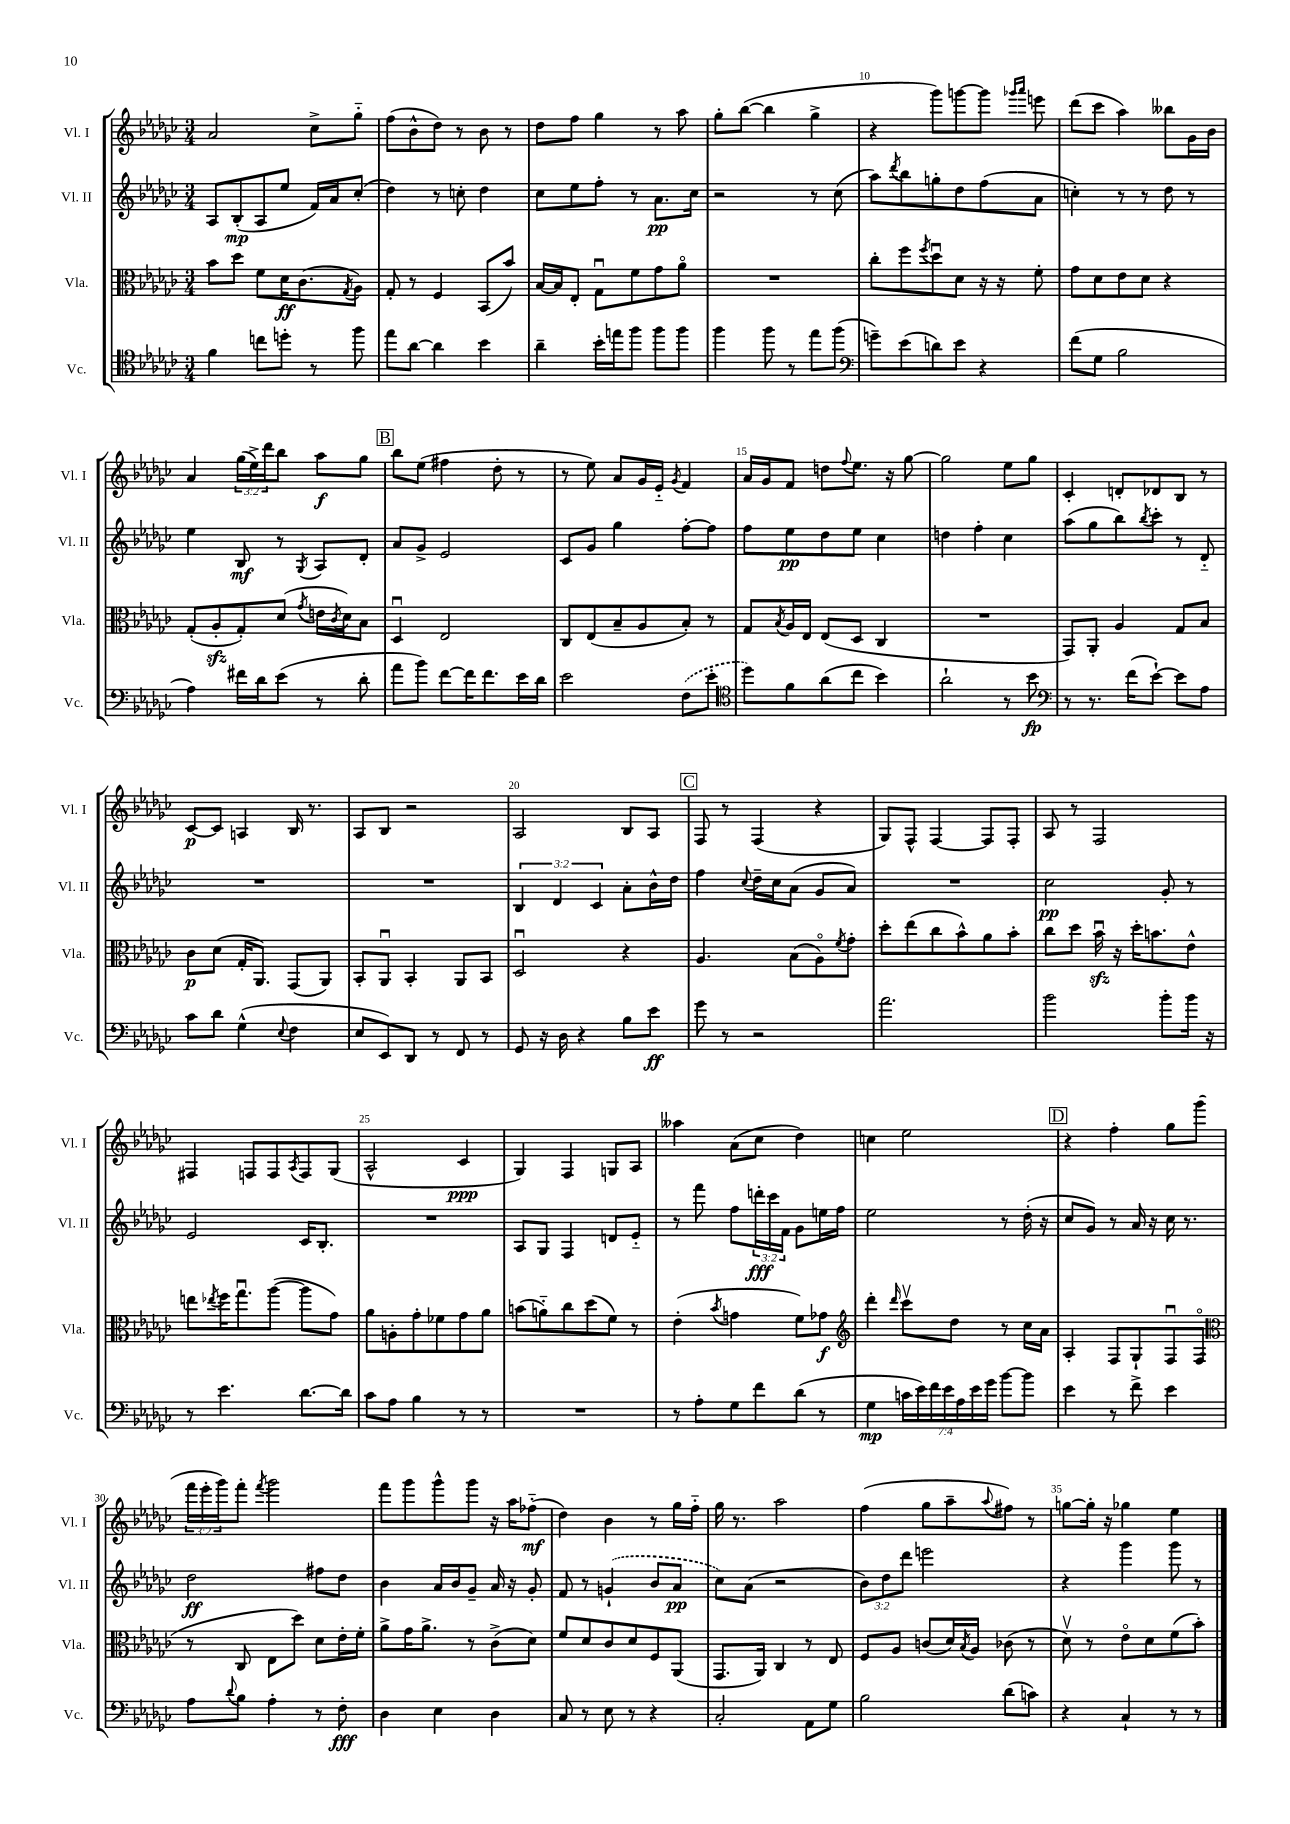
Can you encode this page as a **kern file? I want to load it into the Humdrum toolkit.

**kern	**kern	**kern	**kern
*staff4	*staff3	*staff2	*staff1
*clefC4	*clefC3	*clefG2	*clefG2
*k[b-e-a-d-g-c-]	*k[b-e-a-d-g-c-]	*k[b-e-a-d-g-c-]	*k[b-e-a-d-g-c-]
*M3/4	*M3/4	*M3/4	*M3/4
4f	8b-	8A-	2a-
.	8dd-	(8B-'	.
8cc	8f	8A-	.
8dd'	16d-	8ee-	.
.	(8.c-	.	.
8r	.	16f)	8cc-^
.	.	16a-	.
.	8qG-	.	.
8ff	8A-)	(8cc-'	8gg-'~
=	=	=	=
8ee-	8G-'	4dd-)	(8ff
[8a-	8r	.	8b-^^
4a-]	4F	8r	8dd-)
.	.	8cc'	8r
4b-	(8BB-	4dd-	8b-
.	8b-)	.	8r
=	=	=	=
4a-~	[16B-	8cc-	8dd-
.	16B-]	.	.
.	8E-'	8ee-	8ff
16b-'	8G-u	8ff'	4gg-
16ee	.	.	.
8ff	8f	8r	.
8ff	8g-	8.a-	8r
8ff	8a-o	.	8aa-
.	.	16cc-	.
=	=	=	=
4ff	2.r	2r	8gg-'
.	.	.	([8bb-
8ff	.	.	4bb-]
8r	.	.	.
8ee-	.	8r	4gg-^
(8ff	.	(8cc-	.
=	=	=	=
*clefF4	*	*	*
8g~)	8cc-'	8aa-)	4r
.	.	8qddd-	.
(8e-	8ff	8bb-	.
.	8qff	.	.
8d)	8dd-u	8gg'	8ggg-)
8e-	8d-	8dd-	[8ggg
4r	16r	(8ff	8ggg]
.	16r	.	.
.	.	.	16qqggg-
.	.	.	16qqaaa-
.	8f'	8a-	8eee
=	=	=	=
(8f	8g-	4cc')	(8ddd-
8G-	8d-	.	8ccc-
2B-	8e-	8r	4aa-)
.	8d-	8r	.
.	4r	8dd-	8bb--
.	.	8r	16g-
.	.	.	16b-
=	=	=	=
4A-)	(8G-'	4ee-	4a-
.	8A-'	.	.
16f#	8G-')	8B-	(24gg-
.	.	.	24ee-^)
16d-	.	.	.
.	.	.	24ddd-
(8e-	(8d-	8r	8bb-
.	8qg-	8qG-	.
8r	16e	8A-	8aa-
.	8qc-	.	.
.	16d-)	.	.
8d-'	8B-	8d-'	8gg-
=	=	=	=
8a-	4D-u	8a-	8bb-
8b-)	.	8g-^	(8ee-
[8f	2E-	2e-	4ff#
16f]	.	.	.
8.f	.	.	.
.	.	.	8dd-'
16e-	.	.	8r
16d-	.	.	.
=	=	=	=
2e-	8C-	8c-	8r
.	(8E-	8g-	8ee-)
.	8B-~	4gg-	8a-
.	8A-	.	16g-
.	.	.	16e-'~
.	.	.	8qg-
(8F	8B-')	[8ff'	4f
8e-'	8r	8ff]	.
=	=	=	=
*clefC4	*	*	*
8dd-)	8G-	8ff	16a-
.	.	.	16g-
.	8qB-	.	.
8f	16A-	8ee-	8f
.	16E-	.	.
(8a-	(8E-	8dd-	8dd
.	.	.	8qqff
8cc-	8D-	8ee-	8.ee-
4b-)	4C-	4cc-	.
.	.	.	16r
.	.	.	[8gg-
=	=	=	=
2a-`	2.r	4dd	2gg-]
.	.	4ff'	.
8r	.	4cc-	8ee-
8b-	.	.	8gg-
=	=	=	=
*clefF4	*	*	*
8r	8GG-)	(8aa-	4c-'
8.r	8AA-'	8gg-	.
.	4A-	8bb-)	8d'
(16f	.	.	.
.	.	8qbb-	.
[8e-`)	.	8ccc-'	8d-
8e-]	8G-	8r	8B-
8A-	8B-	8d-'~	8r
=	=	=	=
8c-	8c-	2.r	[8c-
8d-	(8d-	.	8c-]
(4G-^^	16G-'	.	4A
.	8.AA-)	.	.
8qqE-	.	.	.
4F	(8GG-	.	16B-
.	.	.	8.r
.	8AA-)	.	.
=	=	=	=
8E-	8BB-'	2.r	8A-
8EE-)	8AA-u	.	8B-
8DD-	4BB-'	.	2r
8r	.	.	.
8FF	8AA-	.	.
8r	8BB-	.	.
=	=	=	=
8GG-	2D-u	6B-	2A-
16r	.	.	.
.	.	6d-	.
16D-	.	.	.
4r	.	.	.
.	.	6c-	.
8B-	4r	8a-'	8B-
8e-	.	16b-^^	8A-
.	.	16dd-	.
=	=	=	=
8g-	4.A-	4ff	8F
8r	.	.	8r
.	.	8qqcc-	.
2r	.	16dd-~	(4F
.	.	16cc-	.
.	(8B-	(8a-	.
.	8A-o)	8g-	4r
.	8qf	.	.
.	8g-'	8a-)	.
=	=	=	=
2.a-	8dd-'	2.r	8G-)
.	(8ee-	.	8F^^
.	8cc-	.	[4F
.	8b-^^)	.	.
.	8a-	.	8F]
.	8b-'	.	8F'
=	=	=	=
2b-	8cc-	2cc-	8A-
.	8dd-	.	8r
.	16b-u	.	2F
.	16r	.	.
.	16dd-'	.	.
.	8.b	.	.
8b-'	.	8g-'	.
16b-	8e-^^	8r	.
16r	.	.	.
=	=	=	=
8r	8ee	2e-	4F#
.	8qee-	.	.
4.e-	16ff	.	.
.	8.gg-u	.	.
.	.	.	8F
.	([8aa-	.	8F
.	.	.	8qA-
[8.d-	8aa-]	16c-	8F
.	.	8.B-'	.
.	8g-)	.	(8G-
16d-]	.	.	.
=	=	=	=
8c-	8a-	2.r	2A-^^
8A-	8A'	.	.
4B-	8g-'	.	.
.	8f-	.	.
8r	8g-	.	4c-
8r	8a-	.	.
=	=	=	=
2.r	(8b	8A-	4G-)
.	8a'~)	8G-	.
.	8cc-	4F	4F
.	(8dd-	.	.
.	8f)	8d	8G
.	8r	8e-'~	8A-
=	=	=	=
8r	(4e-'	8r	4aa--
8A-'	.	8fff	.
.	8qb-	.	.
8G-	4g	8ff	(8a-
8f	.	24ddd'	8cc-
.	.	24ccc-	.
.	.	24f	.
(8d-	8f)	8g-	4dd-)
8r	8g-	16ee	.
.	.	16ff	.
=	=	=	=
*	*clefG2	*	*
4G-	4ddd-'	2ee-	4cc
.	16qqddd-	.	.
28c	8ccc-v	.	2ee-
28e-)	.	.	.
28f	.	.	.
28e-	.	.	.
.	8dd-	.	.
28A-	.	.	.
28e-	.	.	.
28g-	.	.	.
[8b-	8r	8r	.
8b-]	16cc-	(16dd-'	.
.	16a-	16r	.
=	=	=	=
4e-	4A-'	8cc-	4r
.	.	8g-)	.
8r	8F	8r	4ff'
8f^	8G-`	16a-	.
.	.	16r	.
4e-	8Fu	16cc-	8gg-
.	.	8.r	.
.	(8Fo	.	(8ggg-
=	=	=	=
*	*clefC3	*	*
8A-	8r	2dd-	24fff
.	.	.	24eee-'
.	.	.	24ggg-)
8qqd-	.	.	.
8B-	8C-	.	8fff'
.	.	.	8qfff
4A-'	8E-	.	2ggg-
.	8dd-)	.	.
8r	8d-	8ff#	.
8F'	16e-'	8dd-	.
.	16f'	.	.
=	=	=	=
4D-	8a-^	4b-	8fff
.	16g-	.	8ggg-
.	8.a-^	.	.
4E-	.	16a-	8ggg-^^
.	.	16b-	.
.	8r	8g-~	8ggg-
4D-	(8c-^	16a-	16r
.	.	16r	16aa-
.	8d-)	8g-'	(8ff-'~
=	=	=	=
8C-	8f	8f	4dd-)
8r	8d-	8r	.
8E-	8c-	(4g`	4b-
8r	8d-	.	.
4r	8F	8b-	8r
.	(8AA-	8a-	16gg-
.	.	.	16ff'~
=	=	=	=
2C-'	8.GG-	8cc-)	16gg-
.	.	.	8.r
.	.	(8a-	.
.	16AA-)	.	.
.	4C-	2r	2aa-
8AA-	8r	.	.
8G-	8E-	.	.
=	=	=	=
2B-	8F	12b-)	(4ff
.	.	12dd-	.
.	8A-	.	.
.	.	12ddd-	.
.	(8c	2eee	8gg-
.	16d-)	.	8aa-~
.	8qB-	.	.
.	16A-	.	.
.	.	.	8qqaa-
(8d-	(8c-	.	8ff#)
8c)	8r	.	8r
=	=	=	=
4r	8d-v)	4r	[8gg
.	8r	.	16gg']
.	.	.	16r
4C-`	8e-o	4ggg-	4gg-
.	8d-	.	.
8r	(8f	8ggg-	4ee-
8r	8b-')	8r	.
==	==	==	==
*-	*-	*-	*-
